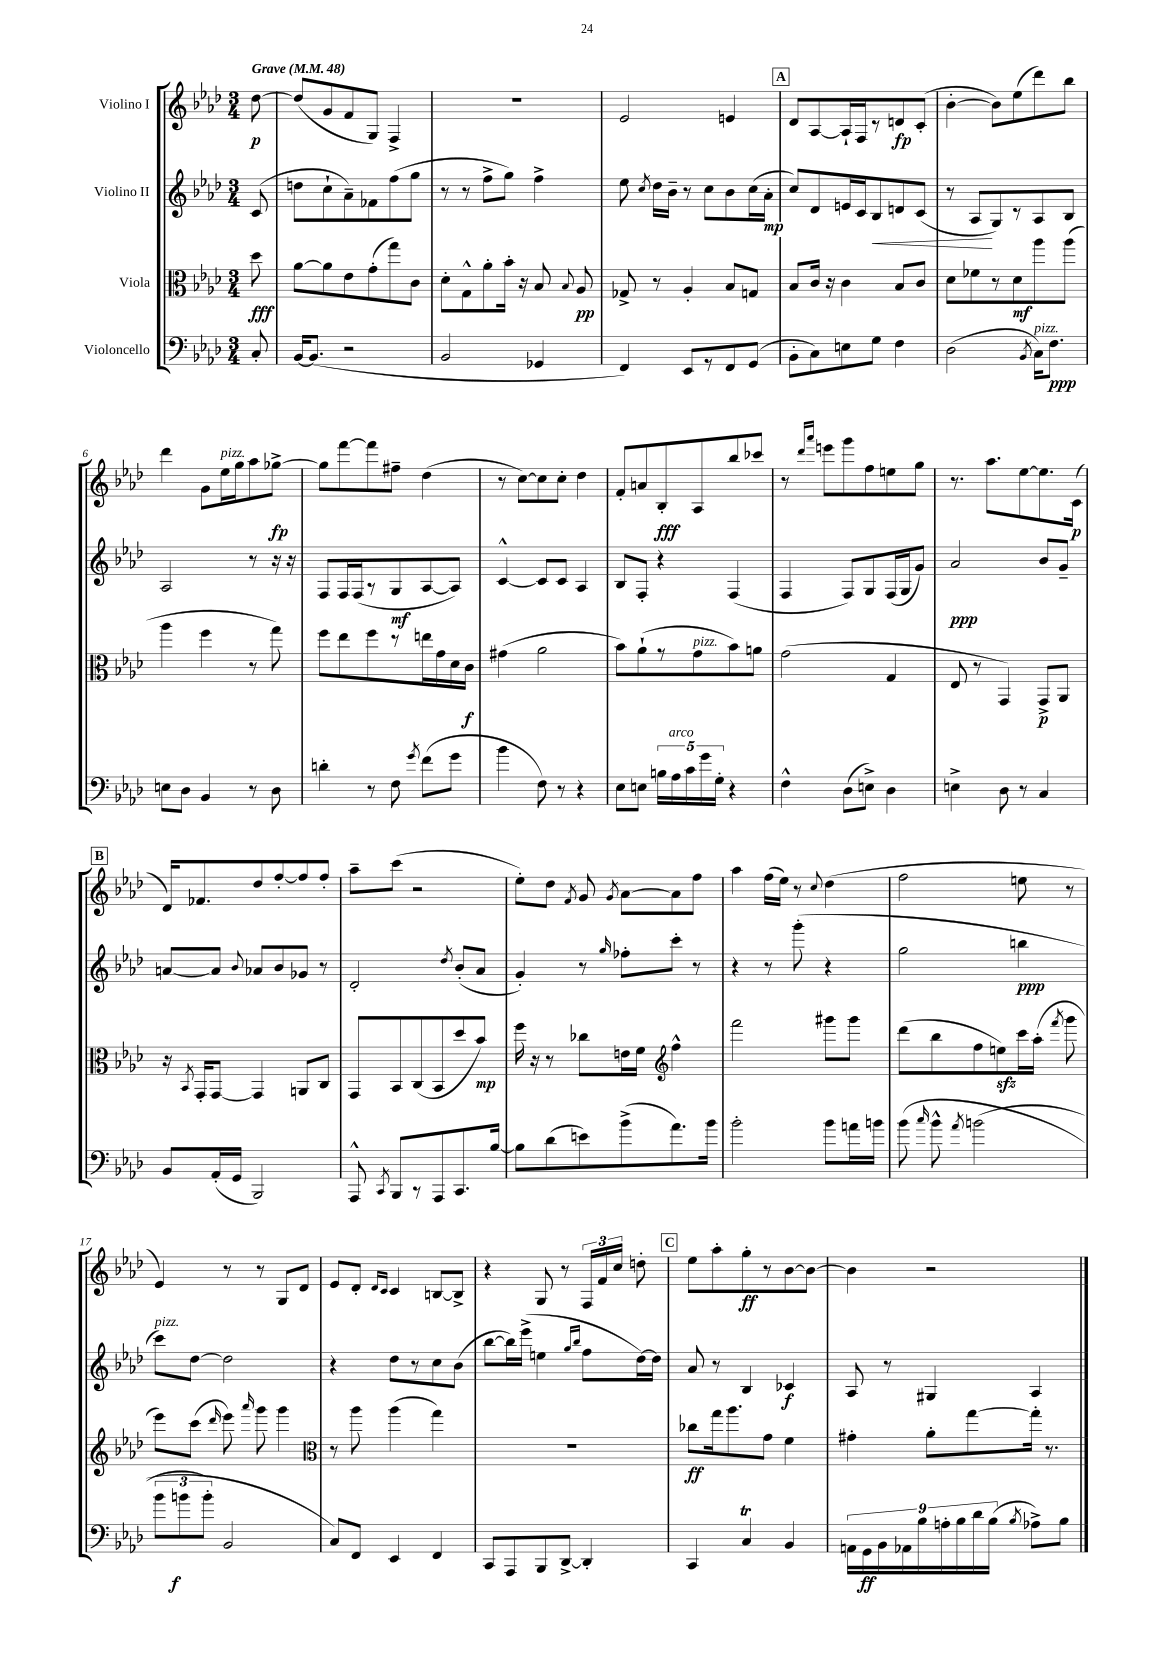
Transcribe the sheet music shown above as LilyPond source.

<<
\new StaffGroup <<
\new Staff = "s0" \with { instrumentName = "Violino I" } {
    \clef treble \key aes \major \numericTimeSignature \time 3/4 \partial 8 \tempo "Grave" 4 = 48
    \autoBeamOff des''8~\p |
    des''8[( g'8 f'8 g8]) f4-> |
    R2. |
    ees'2 e'4 |
    \mark \markup { \box "A" } des'8[ aes8~ aes16-! f16 r8 d'8\fp c'8]-.( |
    bes'4~-. bes'8[) ees''8( des'''8) bes''8] |
    des'''4 g'8[ ees''16^\markup { \italic "pizz." } g''16 aes''8 ges''8]~->\fp |
    ges''8[ f'''8~ f'''8 fis''8]-- des''4( |
    r8 c''8[~) c''8 c''8]-. des''4 |
    f'8[-. a'8 bes8-.\fff aes8 bes''8 ces'''8] |
    r8 \grace { des'''16[ aes'''16] } e'''8[ g'''8 f''8 e''8 g''8] |
    r8. aes''8.[ ees''8~ ees''8. c'16]\p( |
    \mark \markup { \box "B" } des'16[) fes'8. des''8 f''8~-. f''8 f''8]-. |
    aes''8[-- c'''8]( r2 |
    ees''8[-.) des''8] \acciaccatura { f'8 } g'8 \acciaccatura { g'8 } aes'8[~ aes'8 f''8] |
    aes''4 f''16[( ees''16]) r8 \appoggiatura { c''8 } des''4( |
    f''2 e''8 r8 |
    ees'4) r8 r8 g8[ des'8] |
    ees'8[ des'8]-. \grace { des'16[ c'16] } c'4 b8[~ b8]-> |
    r4 g8 r8 \tuplet 3/2 { f16[ f'16 c''16] } d''8-. |
    \mark \markup { \box "C" } ees''8[ aes''8-. g''8-.\ff r8 bes'8~ bes'8]~ |
    bes'4 r2 \bar "|." |
}
\new Staff = "s1" \with { instrumentName = "Violino II" } {
    \clef treble \key aes \major \numericTimeSignature \time 3/4 \partial 8
    \autoBeamOff c'8( |
    d''8[ c''8-! aes'8--) fes'8 f''8( g''8] |
    r8 r8 f''8[-> g''8]) f''4-> |
    ees''8 \acciaccatura { c''8 } des''16[ bes'16]-- r8 c''8[ bes'8 c''16( aes'16]-.\mp |
    \mark \markup { \box "A" } c''8[) des'8 e'16 c'16 bes8\< d'8 c'8]( |
    r8 aes8[\! g8) r8 aes8 bes8] |
    aes2 r8 r16 r16 |
    f8[ f16 f16( r8 g8\mf aes8~ aes8]) |
    c'4~-^ c'8[ c'8] aes4 |
    bes8[ f8]-. r4 f4( |
    f4 f8[) g8 f16( g16 g'8]) |
    aes'2\ppp bes'8[ g'8]-- |
    \mark \markup { \box "B" } a'8[~ a'8] \appoggiatura { bes'8 } aes'8[ bes'8 ges'8] r8 |
    des'2-. \acciaccatura { des''8 } bes'8[-.( aes'8] |
    g'4-.) r8 \grace { g''16 } fes''8[-. c'''8]-. r8 |
    r4 r8 g'''8-.( r4 |
    g''2 b''4\ppp |
    c'''8[^\markup { \italic "pizz." }) des''8]~ des''2 |
    r4 des''8[ r8 c''8 bes'8]( |
    bes''8[~ bes''16) ees'''16]->( e''4 \grace { g''16[ bes''16] } f''8[ des''16~) des''16] |
    \mark \markup { \box "C" } aes'8 r8 bes4 ces'4\f |
    aes8 r8 gis4 aes4 \bar "|." |
}
\new Staff = "s2" \with { instrumentName = "Viola" } {
    \clef alto \key aes \major \numericTimeSignature \time 3/4 \partial 8
    \autoBeamOff des''8\fff |
    aes'8[~ aes'8 ees'8 g'8-.( g''8) c'8] |
    des'8[-. g8-^ aes'8-. bes'16]-. r16 bes8 \appoggiatura { bes8 } aes8\pp |
    ges8-> r8 aes4-. bes8[ g8] |
    \mark \markup { \box "A" } bes8[ c'16] r16 c'4 bes8[ c'8] |
    des'8[ fes'8 r8 des'8\mf aes''8 aes''8]( |
    aes''4 f''4 r8 g''8) |
    f''8[ ees''8 f''8 r8 e''16 g'16 des'16 c'16]\f |
    gis'4( aes'2 |
    bes'8[) aes'8-!( r8 g'8^\markup { \italic "pizz." } bes'8) a'8] |
    g'2( g4 |
    ees8 r8 g,4) g,8[->\p aes,8] |
    \mark \markup { \box "B" } r16 \acciaccatura { bes,8 } g,16[-. g,8]~ g,4 a,8[ c8] |
    g,8[ bes,8 c8( bes,8 des''8 bes'8]\mp) |
    f''16 r16 r8 ces''8[ e'16 f'16] \clef treble f''4-^ |
    f'''2 gis'''8[ gis'''8] |
    des'''8[( bes''8 f''8 e''8\sfz) c'''16 aes''16]-.( \acciaccatura { f'''8 } g'''8 |
    ees'''8[) c'''8]( \grace { des'''16 } ees'''8) \grace { aes'''16 } g'''8 g'''4 |
    \clef alto r8 aes''8 aes''4( g''4) |
    R2. |
    \mark \markup { \box "C" } ces''8[\ff g''16 aes''8. g'8] f'4 |
    gis'4-. aes'8[-. g''8~ g''16]-. r8. \bar "|." |
}
\new Staff = "s3" \with { instrumentName = "Violoncello" } {
    \clef bass \key aes \major \numericTimeSignature \time 3/4 \partial 8
    \autoBeamOff c8-. |
    bes,16[~ bes,8.]( r2 |
    bes,2 ges,4 |
    f,4) ees,8[ r8 f,8 g,8]( |
    \mark \markup { \box "A" } bes,8[-. c8) e8 g8] f4 |
    des2( \acciaccatura { bes,8 } c16[^\markup { \italic "pizz." }) f8.]\ppp |
    e8[ des8] bes,4 r8 des8 |
    d'4-. r8 f8 \acciaccatura { g'8 } f'8[( g'8] |
    bes'4 f8) r8 r4 |
    ees8[ e8] \tuplet 5/4 { b16[ aes16^\markup { \italic "arco" } c'16 g'16 g16]-. } r4 |
    f4-^ des8[( e8]->) des4 |
    e4-> des8 r8 c4 |
    \mark \markup { \box "B" } bes,8[ aes,16-.( g,16] bes,,2) |
    aes,,8-^ \acciaccatura { c,8 } bes,,8[ r8 aes,,8 c,8. bes16]~ |
    bes8[ des'8( e'8) bes'8->( aes'8.) bes'16] |
    bes'2-. bes'8[ a'16 b'16] |
    bes'8\( \grace { c''16 } bes'8-^ \acciaccatura { aes'8 } b'2( |
    \tuplet 3/2 { bes'8[ b'8\f b'8]-.) } bes,2 |
    c8[\) f,8] ees,4 f,4 |
    c,8[ aes,,8 bes,,8 des,8]~-> des,4-. |
    \mark \markup { \box "C" } c,4 c4\trill bes,4 |
    \tuplet 9/8 { a,16[ g,16\ff bes,16 aes,16 bes16 a16-. bes16 des'16 bes16]( } \acciaccatura { bes8 } aes8[->) bes8] \bar "|." |
}
>>
>>
